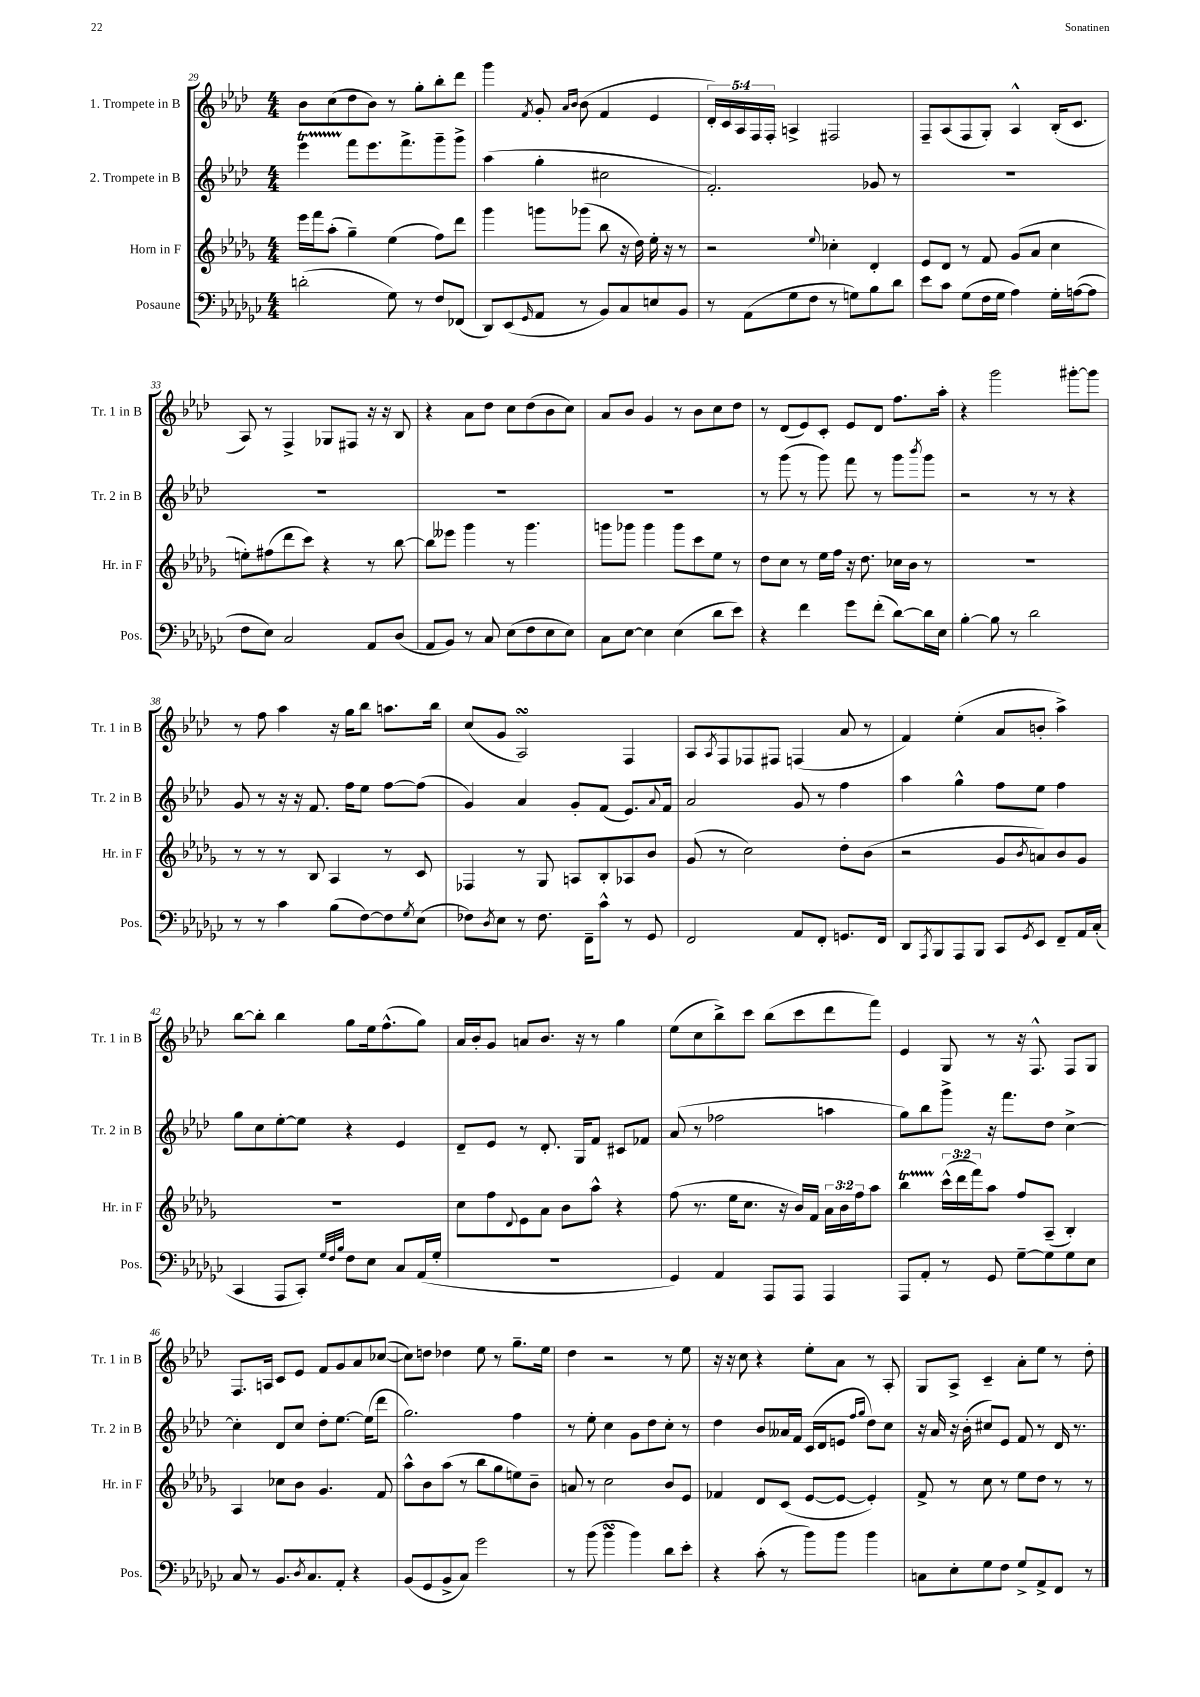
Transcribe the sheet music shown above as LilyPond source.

<<
\new StaffGroup <<
\new Staff = "s0" \with { instrumentName = "1. Trompete in B" shortInstrumentName = "Tr. 1 in B" } {
    \clef treble \key aes \major \numericTimeSignature \time 4/4 \override Staff.TupletNumber.text = #tuplet-number::calc-fraction-text
    bes'8 c''8( des''8 bes'8) r8 g''8-. bes''8-. des'''8 |
    g'''4 \acciaccatura { f'8 } g'8-. \grace { aes'16 bes'16 } bes'8( f'4 ees'4 |
    \tuplet 5/4 { des'16-.) c'16 aes16 f16 f16-. } a4-> fis2 |
    f8-- aes8( f8 g8-.) aes4-^ bes16-.( c'8. |
    aes8) r8 f4-> ges8 fis8 r16 r16 bes8 |
    r4 aes'8 des''8 c''8 des''8( bes'8 c''8) |
    aes'8 bes'8 g'4 r8 bes'8 c''8 des''8 |
    r8 des'8( ees'8) c'8-. ees'8 des'8 f''8. aes''16-. |
    r4 g'''2 gis'''8~-. gis'''8 |
    r8 f''8 aes''4 r16 g''16 bes''8 a''8. bes''16 |
    c''8( g'8 aes2\turn) f4 |
    aes8 \acciaccatura { aes8 } f8 fes8 fis8 f4( aes'8 r8 |
    f'4) ees''4-.( aes'8 b'8-. aes''4->) |
    bes''8~ bes''8-. bes''4 g''8 ees''16 f''8.-^( g''8) |
    aes'16 bes'16-. g'8 a'8 bes'8. r16 r8 g''4 |
    ees''8( c''8 bes''8->) c'''8 bes''8( c'''8 des'''8 f'''8) |
    ees'4 g8 r8 r16 f8.-^ f8 g8 |
    f8. a16 c'8 ees'8 f'8 g'8 aes'8 ces''8~( |
    ces''8) d''8 des''4 ees''8 r8 g''8.-- ees''16 |
    des''4 r2 r8 ees''8 |
    r16 r16 c''8 r4 ees''8-. aes'8 r8 aes8-. |
    g8 aes8-> c'4-- aes'8-. ees''8 r8 des''8-. \bar "|." |
}
\new Staff = "s1" \with { instrumentName = "2. Trompete in B" shortInstrumentName = "Tr. 2 in B" } {
    \clef treble \key aes \major \numericTimeSignature \time 4/4
    ees'''4\startTrillSpan f'''8\stopTrillSpan ees'''8. f'''8.-> g'''8-- g'''8-> |
    aes''4( g''4-. cis''2 |
    f'2.-.) ges'8 r8 |
    R1 |
    R1 |
    R1 |
    R1 |
    r8 g'''8( r8 g'''8) f'''8 r8 g'''8 \acciaccatura { bes'''8 } g'''8 |
    r2 r8 r8 r4 |
    g'8 r8 r16 r16 f'8. f''16 ees''8 f''8~ f''8( |
    g'4) aes'4 g'8-. f'8( ees'8.) \appoggiatura { aes'8 } f'16 |
    aes'2 g'8 r8 f''4 |
    aes''4 g''4-^ f''8 ees''8 f''4 |
    g''8 c''8 ees''8~-. ees''8 r4 ees'4 |
    des'8-- ees'8 r8 des'8.-. g16 f'8 cis'8 fes'8 |
    aes'8( r8 fes''2 a''4 |
    g''8) bes''8 g'''8-> r16 f'''8. des''8 c''4~-> |
    c''4-. des'8 c''8 des''8-. ees''8.~ ees''16( des'''8 |
    g''2.) f''4 |
    r8 ees''8-. c''4 g'8 des''8 c''8-. r8 |
    des''4 bes'8 aeses'16 f'16 c'16( des'16 e'8 \grace { f''16 g''16 } des''8) c''8 |
    r16 aes'16 r16 bes'16-.( cis''8) ees'8 f'8 r8 des'16 r8. \bar "|." |
}
\new Staff = "s2" \with { instrumentName = "Horn in F" shortInstrumentName = "Hr. in F" } {
    \clef treble \key des \major \numericTimeSignature \time 4/4 \override Staff.TupletNumber.text = #tuplet-number::calc-fraction-text
    ees'''16 f'''16 aes''8-.( ges''4--) ees''4( f''8) des'''8 |
    ges'''4 g'''8 ges'''8( bes''8 r16 des''16) ees''16-. r16 r8 |
    r2 \appoggiatura { ees''8 } ces''4-. des'4-. |
    ees'8 des'8 r8 f'8 ges'8( aes'8 c''4 |
    e''8-.) fis''8( des'''8 c'''8) r4 r8 bes''8~ |
    bes''8 eeses'''8 ges'''4 r8 ges'''4. |
    g'''8 ges'''8 ges'''4 ges'''8 c'''8 ees''8 r8 |
    des''8 c''8 r8 ees''16 f''16 r16 des''8. ces''16 bes'16 r8 |
    R1 |
    r8 r8 r8 bes8 aes4 r8 c'8 |
    fes4 r8 ges8 a8 bes8-. aes8 bes'8 |
    ges'8( r8 c''2) des''8-. bes'8( |
    r2 ges'8 \acciaccatura { bes'8 } a'8) bes'8 ges'8 |
    R1 |
    c''8 f''8 \appoggiatura { des'8 } ees'8 aes'8 bes'8 aes''8-^ r4 |
    f''8( r8. ees''16 c''8. r16 bes'16) f'16 \tuplet 3/2 { aes'16 bes'16 f''16 } aes''8 |
    bes''4\startTrillSpan \tuplet 3/2 { c'''16-^\stopTrillSpan( des'''16 f'''16) } aes''8 f''8 aes8--( bes4-.) |
    aes4 ces''8 bes'8 ges'4. f'8 |
    aes''8-^ bes'8 aes''8( r8 bes''8 ges''8 e''8) bes'8-- |
    a'8 r8 c''2 bes'8 ees'8 |
    fes'4 des'8 c'8( ees'8~ ees'8~ ees'4-.) |
    f'8-> r8 c''8 r8 ees''8 des''8 r8 r8 \bar "|." |
}
\new Staff = "s3" \with { instrumentName = "Posaune" shortInstrumentName = "Pos." } {
    \clef bass \key ges \major \numericTimeSignature \time 4/4
    d'2-.( ges8) r8 f8 fes,8( |
    des,8) ees,8( \grace { ges,16 } aes,8 r8 bes,8) ces8 e8 bes,8 |
    r8 aes,8( ges8 f8 r8 g8) bes8 des'8 |
    ees'8 ces'8 ges8( f16 ges16 aes4) ges16-. a16~( a8 |
    f8 ees8) ces2 aes,8 des8( |
    aes,8 bes,8) r8 ces8 ees8( f8 ees8 ees8) |
    ces8 ees8~ ees4 ees4( des'8 ees'8) |
    r4 f'4 ges'8 f'8-.( des'8~) des'16 ees16 |
    bes4~-. bes8 r8 des'2 |
    r8 r8 ces'4 bes8( f8~) f8 \acciaccatura { ges8 } ees8( |
    fes8) \acciaccatura { des8 } ees8 r8 fes8. f,16-- ces'8-^ r8 ges,8 |
    f,2 aes,8 f,8-. g,8. f,16 |
    des,8 \acciaccatura { aes,,8 } bes,,8 aes,,8 bes,,8 ces,8 \acciaccatura { ges,8 } ees,8 f,8-- aes,16 ces16-.( |
    ces,4 aes,,8 ces,8-.) \grace { ges32 f32 bes32 } f8 ees8 ces8 aes,16( ges16-. |
    R1 |
    ges,4) aes,4 aes,,8 aes,,8 aes,,4 |
    aes,,8 aes,8-. r8 ges,8 ges8~-- ges8 ges8 ees8 |
    ces8 r8 bes,8. \acciaccatura { des8 } ces8. aes,8-. r4 |
    bes,8( ges,8 bes,8-> ces8) ges'2 |
    r8 bes'8( bes'4\turn bes'4) des'8 ees'8-. |
    r4 ces'8-.( r8 bes'8) bes'8 bes'4 |
    c8 ees8-. ges8 f8 ges8-> aes,8-> f,8 r8 \bar "|." |
}
>>
>>
\layout { \context { \Score currentBarNumber = #29 } }
